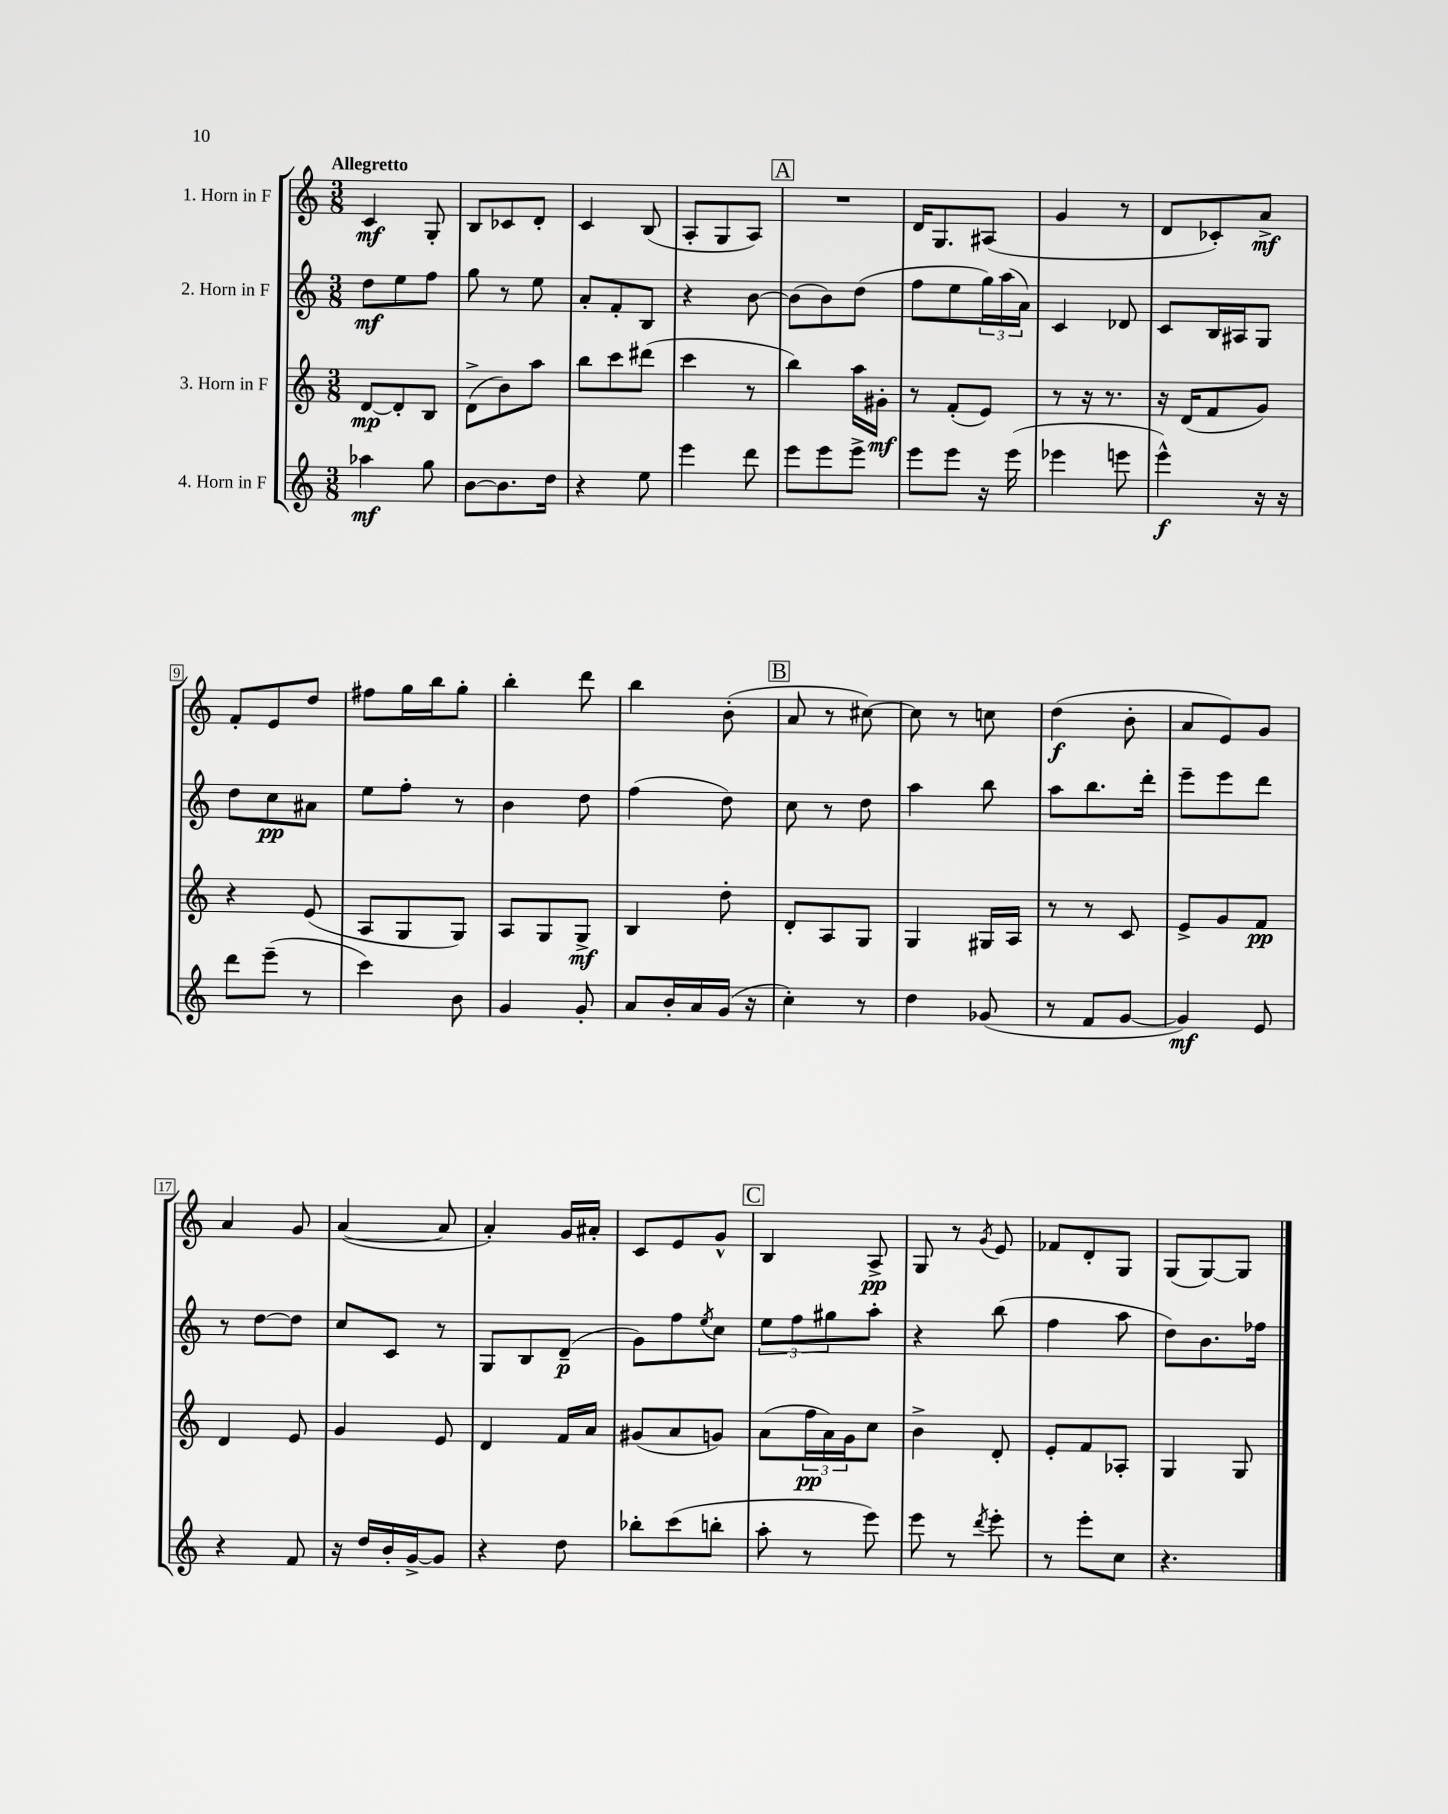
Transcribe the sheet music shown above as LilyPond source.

<<
\new StaffGroup <<
\new Staff = "s0" \with { instrumentName = "1. Horn in F" } {
    \clef treble \key c \major \numericTimeSignature \time 3/8 \tempo "Allegretto"
    c'4\mf g8-. |
    b8 ces'8 d'8-. |
    c'4 b8( |
    a8-. g8 a8) |
    \mark \markup { \box "A" } R4. |
    d'16 g8. ais8( |
    g'4 r8 |
    d'8 ces'8-.) a'8->\mf |
    f'8-. e'8 d''8 |
    fis''8 g''16 b''16 g''8-. |
    b''4-. d'''8 |
    b''4 b'8-.( |
    \mark \markup { \box "B" } a'8 r8 cis''8~) |
    cis''8 r8 c''8 |
    d''4\f( b'8-. |
    a'8 e'8) g'8 |
    a'4 g'8 |
    a'4~( a'8 |
    a'4-.) g'16 ais'16-. |
    c'8 e'8 g'8-^ |
    \mark \markup { \box "C" } b4 a8->\pp |
    g8 r8 \acciaccatura { g'8 } e'8 |
    fes'8 d'8-. g8 |
    g8( g8~) g8 \bar "|." |
}
\new Staff = "s1" \with { instrumentName = "2. Horn in F" } {
    \clef treble \key c \major \numericTimeSignature \time 3/8
    d''8\mf e''8 f''8 |
    g''8 r8 e''8 |
    a'8-. f'8-. b8 |
    r4 b'8~ |
    \mark \markup { \box "A" } b'8( b'8) d''8( |
    f''8 e''8 \tuplet 3/2 { g''16) a''16( a'16) } |
    c'4 des'8 |
    c'8 b16 ais16 g8 |
    d''8 c''8\pp ais'8 |
    e''8 f''8-. r8 |
    b'4 d''8 |
    f''4( d''8) |
    \mark \markup { \box "B" } c''8 r8 d''8 |
    a''4 b''8 |
    a''8 b''8. d'''16-. |
    e'''8-- e'''8 d'''8 |
    r8 d''8~ d''8 |
    c''8 c'8 r8 |
    g8 b8 d'8--\p( |
    g'8) f''8 \acciaccatura { e''8 } c''8 |
    \mark \markup { \box "C" } \tuplet 3/2 { e''8 f''8 gis''8 } a''8-. |
    r4 b''8( |
    f''4 a''8 |
    d''8) b'8. fes''16 \bar "|." |
}
\new Staff = "s2" \with { instrumentName = "3. Horn in F" } {
    \clef treble \key c \major \numericTimeSignature \time 3/8
    d'8~\mp d'8-. b8 |
    d'8->( b'8) a''8 |
    b''8 c'''8 dis'''8( |
    c'''4 r8 |
    \mark \markup { \box "A" } b''4) a''16 gis'16-.\mf |
    r8 f'8-.( e'8) |
    r8 r16 r8. |
    r16 d'16( f'8 g'8) |
    r4 e'8( |
    a8 g8 g8) |
    a8 g8 g8->\mf |
    b4 d''8-. |
    \mark \markup { \box "B" } d'8-. a8 g8 |
    g4 gis16 a16 |
    r8 r8 c'8 |
    e'8-> g'8 f'8\pp |
    d'4 e'8 |
    g'4 e'8 |
    d'4 f'16 a'16 |
    gis'8( a'8 g'8) |
    \mark \markup { \box "C" } a'8( \tuplet 3/2 { f''16\pp a'16) g'16 } c''8 |
    b'4-> d'8-. |
    e'8-. f'8 aes8-. |
    g4 g8 \bar "|." |
}
\new Staff = "s3" \with { instrumentName = "4. Horn in F" } {
    \clef treble \key c \major \numericTimeSignature \time 3/8
    aes''4\mf g''8 |
    b'8~ b'8. d''16 |
    r4 e''8 |
    e'''4 d'''8 |
    \mark \markup { \box "A" } e'''8 e'''8 e'''8-> |
    e'''8 e'''8 r16 e'''16( |
    ees'''4 e'''8 |
    e'''4-^\f) r16 r16 |
    d'''8 e'''8--( r8 |
    c'''4) b'8 |
    g'4 g'8-. |
    a'8 b'16-. a'16 g'16( r16 |
    \mark \markup { \box "B" } c''4-.) r8 |
    d''4 ges'8( |
    r8 f'8 g'8~ |
    g'4\mf) e'8 |
    r4 f'8 |
    r16 d''16 b'16-. g'16~-> g'8 |
    r4 d''8 |
    bes''8-. c'''8( b''8-. |
    \mark \markup { \box "C" } a''8-. r8 e'''8) |
    e'''8 r8 \acciaccatura { d'''8 } e'''8-. |
    r8 e'''8-. c''8 |
    r4. \bar "|." |
}
>>
>>
\layout { \context { \Score \override BarNumber.stencil = #(make-stencil-boxer 0.1 0.3 ly:text-interface::print) } }
